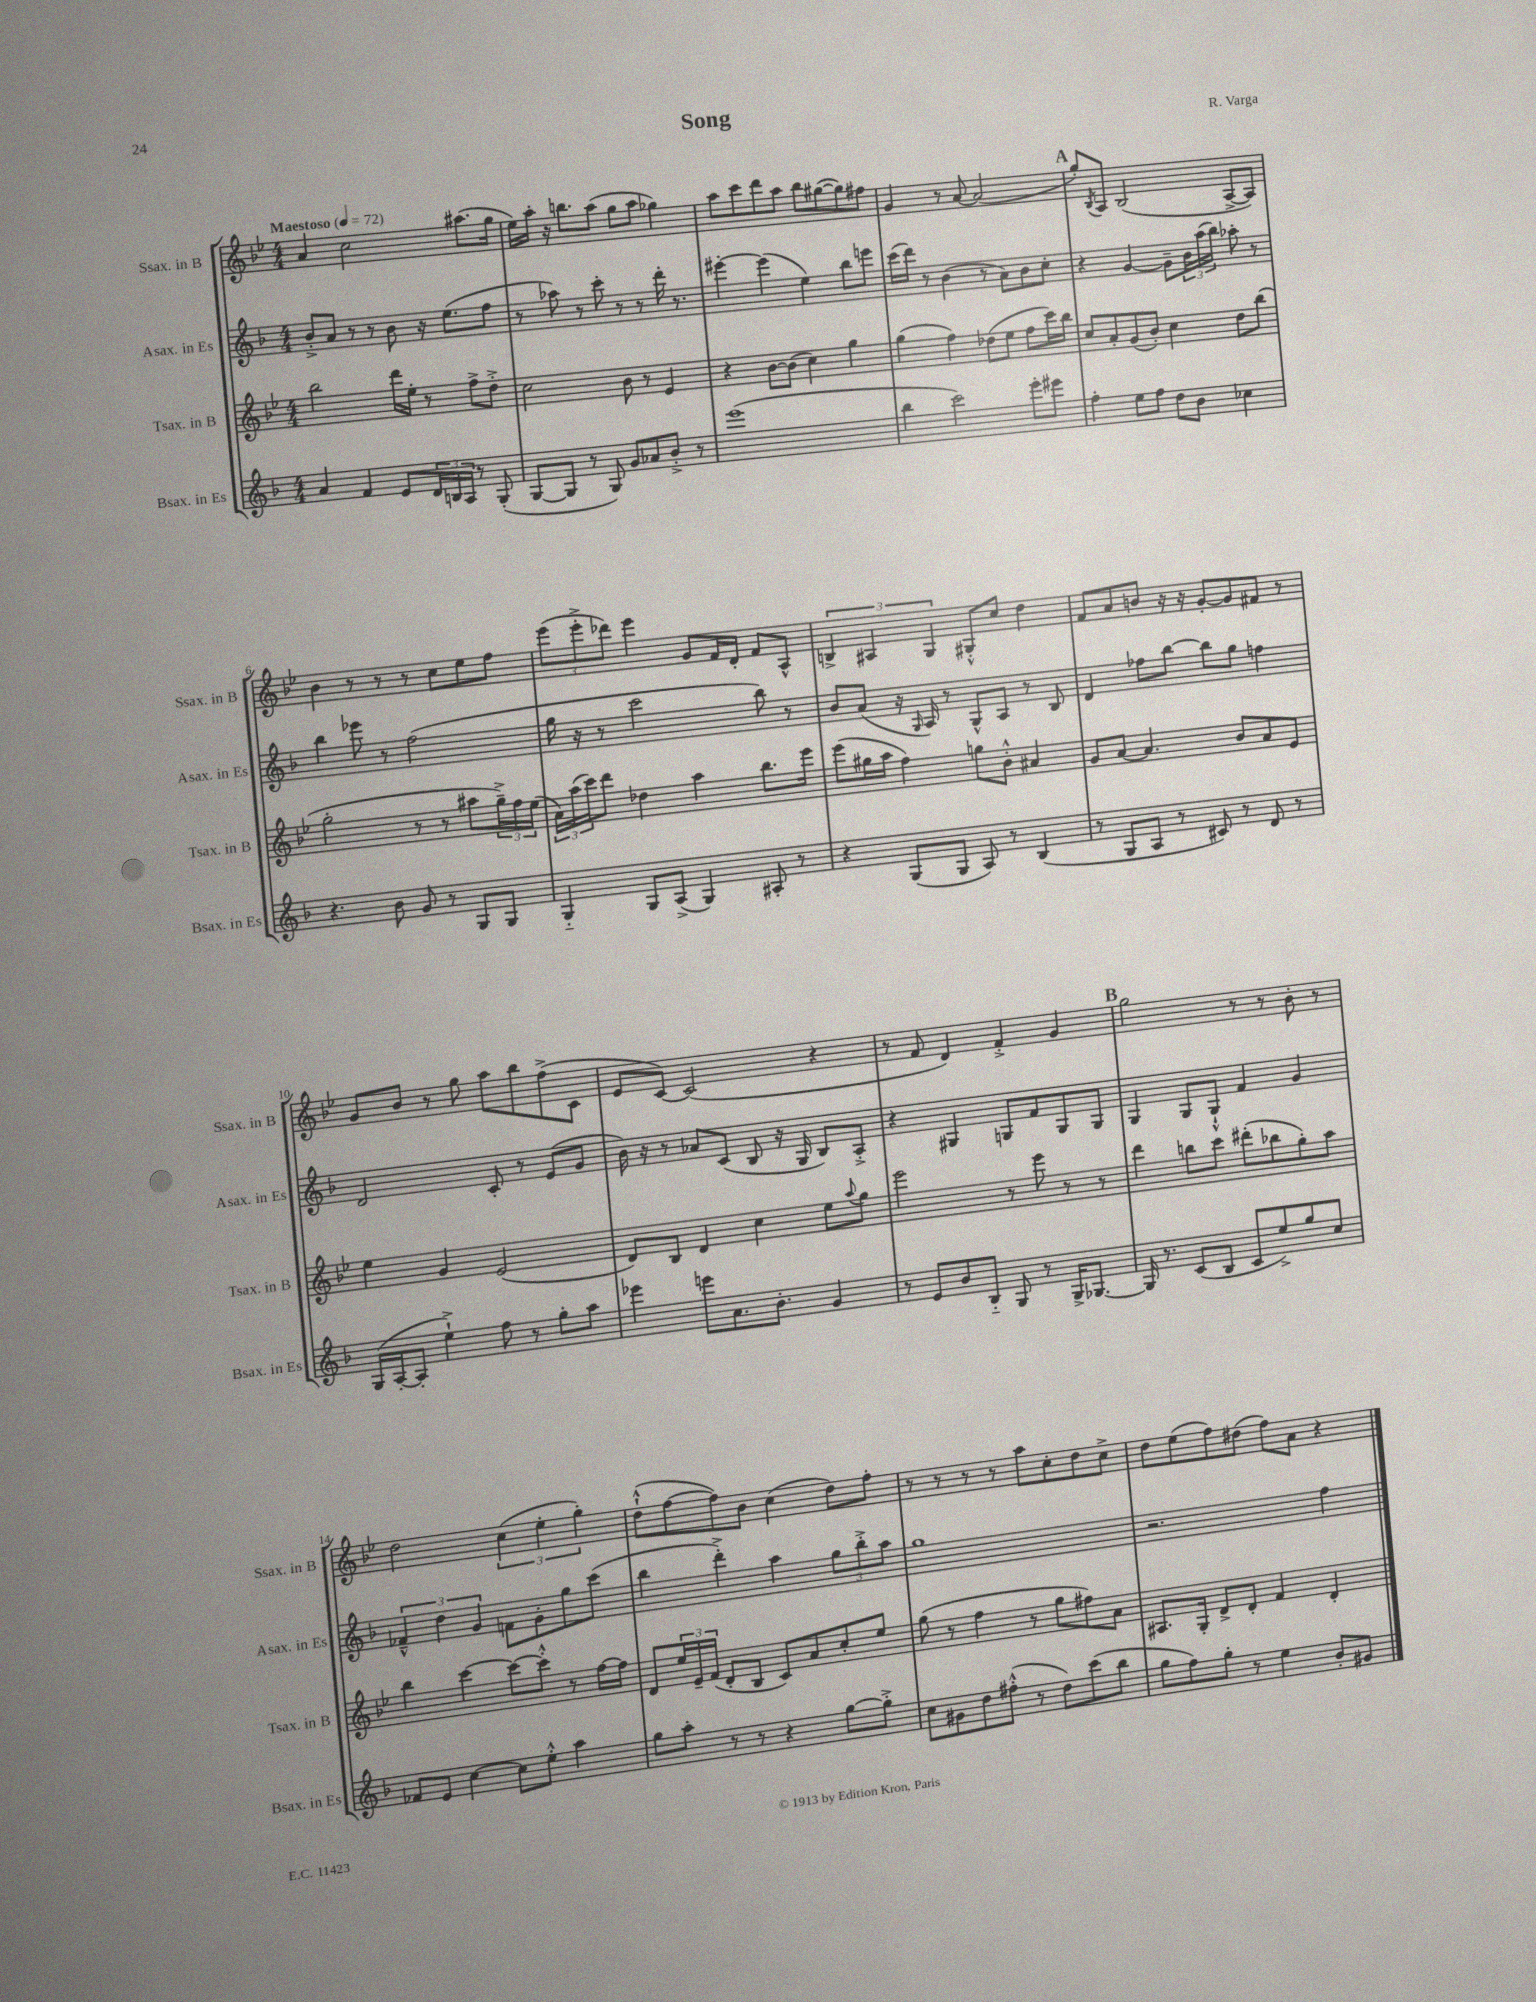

**kern	**kern	**kern	**kern
*staff4	*staff3	*staff2	*staff1
*clefG2	*clefG2	*clefG2	*clefG2
*k[b-]	*k[b-e-]	*k[b-]	*k[b-e-]
*M4/4	*M4/4	*M4/4	*M4/4
*MM72	*MM72	*MM72	*MM72
4a	2bb-	8b-'^	4a
.	.	8a	.
4f	.	8r	2cc
.	.	8r	.
8e	16ddd	8b-	.
.	16ee-'	.	.
24d	8r	16r	.
24B	.	.	.
.	.	(8.ee	.
24A	.	.	.
8r	8ff^	.	(8.aa#
(8G'	8dd'^	8ff	.
.	.	.	16gg
=	=	=	=
[8G	2cc	8r	16ee-)
.	.	.	16aa'
8G]	.	8aa-)	16r
.	.	.	8.bb
8r	.	8r	.
8G)	.	8ccc'	(8aa
8g	8b-	8r	8gg
8a-	8r	8r	8aa
8b-'^	4e-	16ddd'	4gg-)
.	.	8.r	.
8r	.	.	.
=	=	=	=
(1eee	4r	[4eee#'	8aa
.	.	.	8ccc
.	[8b-	(4eee#]	8ddd
.	(8b-]	.	8aa
.	4cc)	4ee)	8bb-
.	.	.	([8gg#
.	4gg	8bb-	8gg#])
.	.	8eee	8ff#
=	=	=	=
4bb-	(4gg	(16ccc	4g
.	.	16ddd)	.
.	.	8r	.
2ccc)	4ff)	(4b-	8r
.	.	.	[8a
.	(8dd-	8r	(2a]
.	8ee-	8a)	.
8eee'	8ff	8b-	.
8eee#	16ccc)	8cc'	.
.	16bb-	.	.
=	=	=	=
4ff'	8cc	4r	8gg')
.	.	.	8qB-
.	8a'	.	8A
8ee	(8g	[4g	(2B-
8ff	8b-')	.	.
8dd	4cc	8g~]	.
8b-	.	24b-	.
.	.	(24aa	.
.	.	24bb-)	.
4cc-	8dd	8aa-'	[8A^
.	(8bb-	8r	8A])
=	=	=	=
4.r	2gg'	4bb-	4b-
.	.	8eee-	8r
8b-	.	8r	8r
8g	8r	(2ff	8r
8r	8r	.	8cc
8G	8aa#	.	8ee-
8G	24gg~^)	.	8ff
.	24ff	.	.
.	(24ee-	.	.
=	=	=	=
4G'~	24a)	16gg	(12eee-
.	(24aa	.	.
.	.	16r	.
.	24ccc)	.	12eee-'^
.	8ddd	8r	.
.	.	.	12ddd-)
8G	4dd-	2ccc	4eee-
(8A^	.	.	.
4G)	4aa	.	8g
.	.	.	16f
.	.	.	16d'
8A#'	8.bb-	8bb-)	8f
8r	.	8r	8A^^
.	16eee-	.	.
=	=	=	=
4r	(8eee-	8b-	6B^
.	16gg#	(8a	.
.	.	.	6A#
.	16aa	.	.
(8G	4ff)	16r	.
.	.	16qqG	.
.	.	16A)	.
.	.	.	6G
8G	.	8r	.
8A)	8gg	8G^^	8G#'^^
8r	8b-'^^	8A	8cc
(4B-	4a#	8r	4dd
.	.	8B-	.
=	=	=	=
8r	8g	4d	8f
8G	[8a	.	8a
8A	4.a]	8ff-	8b
8r	.	[8bb-	16r
.	.	.	16r
8c#)	.	8bb-]	[8g'
8r	8b-	8gg	8g]
8d	8a	4ff	8f#
8r	8e-	.	8r
=	=	=	=
(16G	4ee-	2d	8g
[16A'	.	.	.
8A']	.	.	8b-
4ee`^)	4g	.	8r
.	.	.	8gg
8ff	(2e-	8c'	8aa
8r	.	8r	8bb-
8gg'	.	(8e	(8ff^
8aa	.	8g	8c
=	=	=	=
4eee-	8d)	16b-)	8e-
.	.	16r	.
.	8B-	8r	[8c)
8eee	4d	8a-	(2c]
8.a	.	(8c	.
.	4cc	8B-	.
8.b-'	.	.	.
.	.	16r	.
.	.	16G	.
4g	8ee-	8B-)	4r
.	8qqaa	.	.
.	8gg	8A'^	.
=	=	=	=
8r	2eee-	4r	8r
8e	.	.	8f
8b-	.	4G#	4d)
8B-'~	.	.	.
8G	8r	8G	4f'^
8r	8eee-	8f	.
16G^	8r	8G	4g
[8.G-	.	.	.
.	8r	8G	.
=	=	=	=
16G-]	4ddd	4G	2gg
8.r	.	.	.
(8c	8bb	8G	.
8B-	8ccc	8G`^^	.
8c	(8ddd#'	4f	8r
8ee^)	8bb-	.	8r
8gg	8gg')	4g	8b-'
8cc	8aa	.	8r
=	=	=	=
8f-	4bb-	6f-~^^	2dd
8e	.	.	.
.	.	6dd	.
[4cc	[4ccc	.	.
.	.	6g	.
8cc]	8ccc_	8f	(6cc
8ee'^^	8ccc'^^]	8g'	.
.	.	.	6ee-'
4aa	8r	8gg	.
.	.	.	6gg')
.	[16ff	(8ccc	.
.	16ff]	.	.
=	=	=	=
8gg	8d	4bb-	(8dd`^^
8aa'	24ee-	.	[8ff
.	24e-~	.	.
.	(24f	.	.
8r	8d'	4ddd'^)	8ff])
8r	8B-	.	8b-
4r	8c)	4aa	(4cc
.	8a	.	.
[8gg	8cc'	12gg	8dd)
.	.	12bb-'^	.
8gg'^]	8ee-	.	8ff'
.	.	12aa	.
=	=	=	=
8cc	(8gg	1gg	8r
8g#	8r	.	8r
8dd	4ff	.	8r
(8ff#'^^	.	.	8r
8r	8r	.	8aa
8dd)	8gg	.	8cc'
(8ccc	8ff#)	.	8dd
8bb-	8a	.	8cc^
=	=	=	=
8gg	8.A#	2.r	8dd
8ff)	.	.	(8ee-
.	16G'	.	.
8gg'	8d^	.	8ff)
8r	8d'	.	(8dd#
4ee	4f	.	8ff)
.	.	.	8a
8b-'	4d'	4ff	4r
8g#	.	.	.
==	==	==	==
*-	*-	*-	*-
